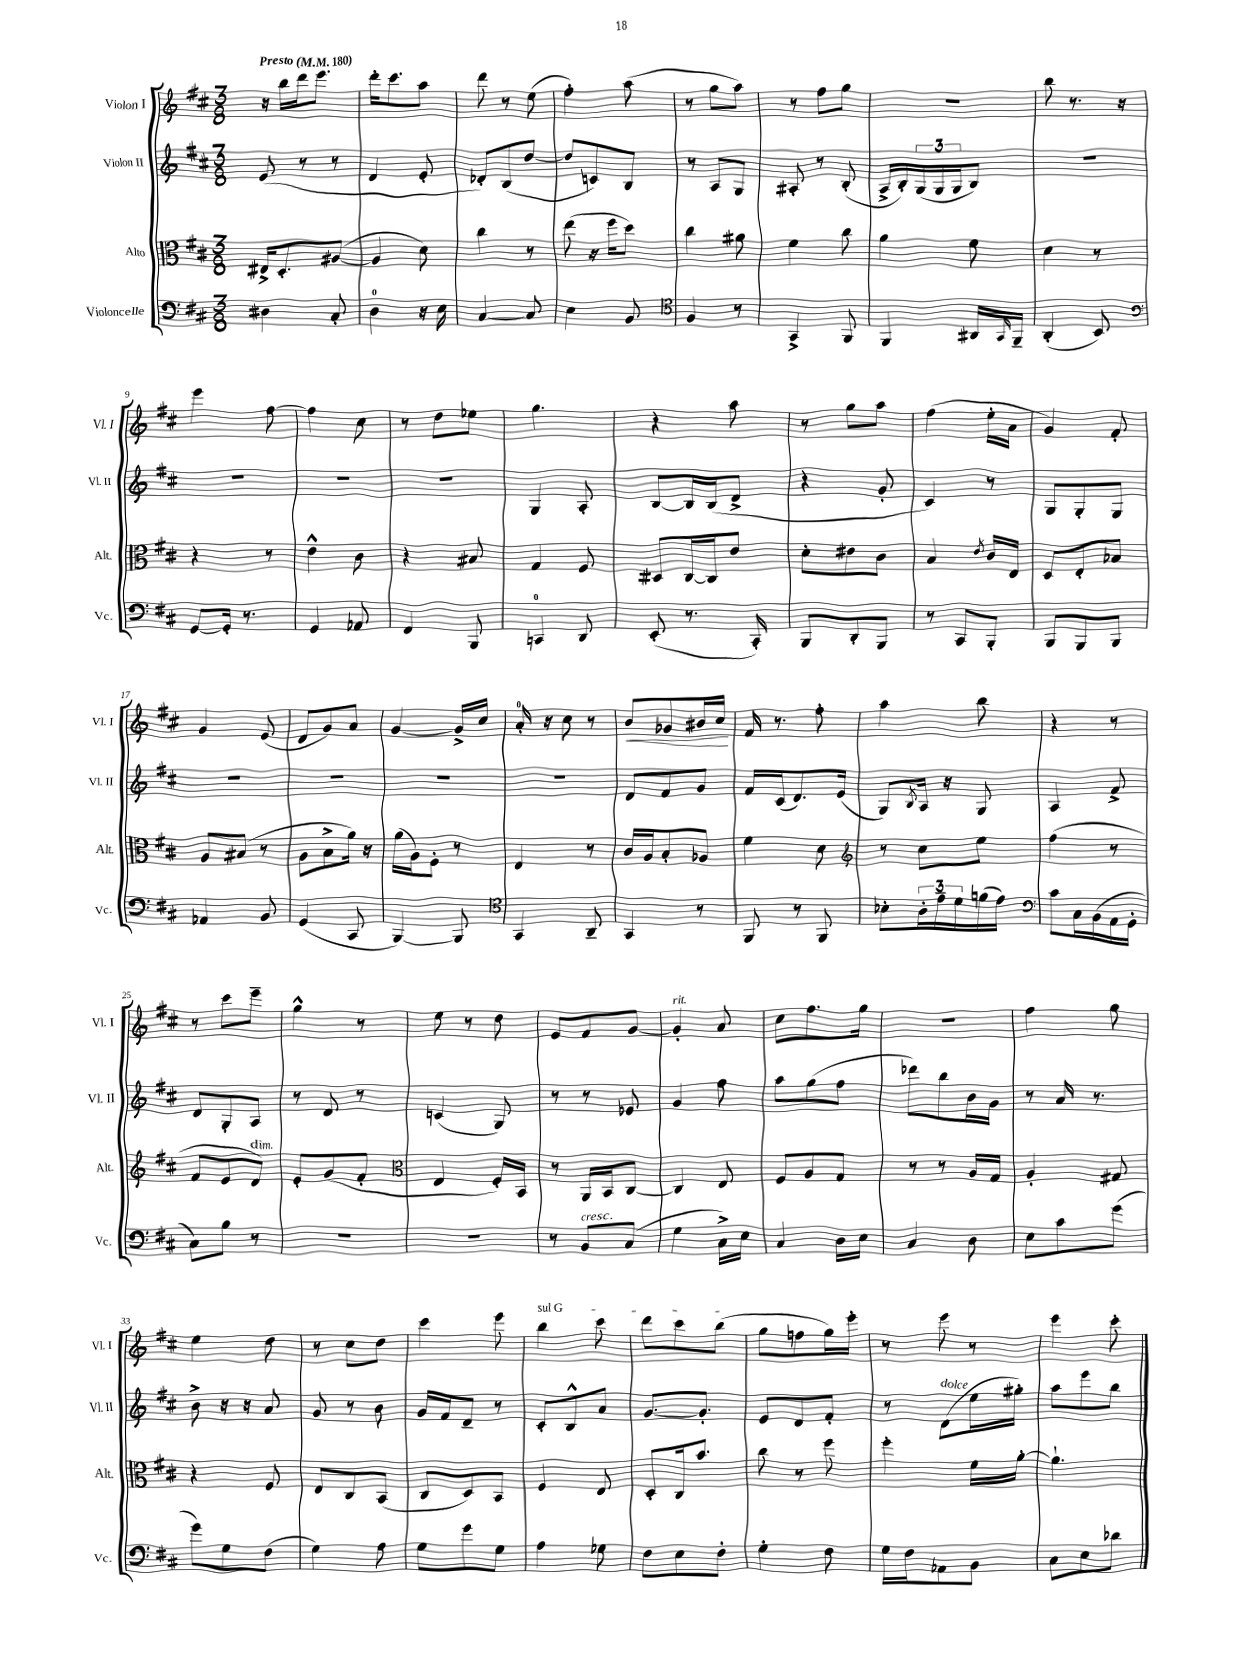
<<
\new StaffGroup <<
\new Staff = "s0" \with { instrumentName = "Violon I" shortInstrumentName = "Vl. I" } {
    \clef treble \key d \major \numericTimeSignature \time 3/8 \tempo "Presto" 4 = 180
    r16 b''16 d'''16 e'''8. |
    d'''16-. cis'''8. a''8 |
    d'''8 r8 e''8( |
    fis''4-.) a''8( |
    r8 g''8 a''8) |
    r8 fis''8 g''8 |
    R4. |
    b''8 r8. r16 |
    e'''4 fis''8~ |
    fis''4 cis''8 |
    r8 d''8 ees''8 |
    g''4. |
    r4 a''8 |
    r8 g''8 a''8 |
    fis''4( e''16-. a'16 |
    g'4) fis'8-. |
    g'4 e'8( |
    d'8 g'8) a'8 |
    g'4~ g'16-> cis''16 |
    a'16-0-. r16 cis''8 r8 |
    b'8\< ges'8 bis'16 cis''16\! |
    fis'16 r8. fis''8-. |
    a''4 b''8 |
    r4 r8 |
    r8 cis'''8 e'''8-- |
    g''4-^ r8 |
    e''8 r8 d''8 |
    e'8 fis'8 g'8~ |
    g'4-.^\markup { \italic "rit." } a'8 |
    cis''8 fis''8. g''16 |
    R4. |
    fis''4 g''8 |
    e''4 d''8 |
    r8 cis''8 d''8 |
    cis'''4 e'''8 |
    \once \override TextSpanner.bound-details.left.text = \markup { \italic "sul G" } b''4\startTextSpan cis'''8 |
    d'''8 cis'''8 b''8\stopTextSpan( |
    g''8 f''8 g''16) e'''16-. |
    r8 e'''8 r8 |
    e'''4 cis'''8-. \bar "|." |
}
\new Staff = "s1" \with { instrumentName = "Violon II" shortInstrumentName = "Vl. II" } {
    \clef treble \key d \major \numericTimeSignature \time 3/8
    e'8( r8 r8 |
    d'4 e'8-. |
    des'8-.) b8( d''8~ |
    d''8 c'8) b8 |
    r8 a8 g8 |
    ais8-. r8 b8-.( |
    a16-> b16-.) \tuplet 3/2 { g16( g16 g16 } b8) |
    R4. |
    R4. |
    R4. |
    R4. |
    g4 a8-. |
    b8~ b16 b16( d'8-> |
    r4 g'8-. |
    cis'4) r8 |
    g8 g8-. g8 |
    R4. |
    R4. |
    R4. |
    R4. |
    d'8 fis'8 g'8 |
    fis'16 cis'16( d'8.) e'16( |
    g8) \acciaccatura { b8 } a16 r16 g8 |
    a4 fis'8-> |
    d'8 g8-. a8 |
    r8 d'8 r8 |
    c'4( g8) |
    r8 r8 ees'8 |
    g'4 fis''8 |
    a''8 g''8( fis''8 |
    des'''8) b''8 b'16 g'16 |
    r8 a'16 r8. |
    b'8-> r16 r16 a'8 |
    g'8 r8 b'8 |
    g'16 fis'16 d'8-- r8 |
    cis'8-. b8-^ a'8 |
    g'8.~ g'8.-. |
    e'8 d'8 fis'8-. |
    r8 d'8^\markup { \italic "dolce" }( e''16 gis''16-.) |
    a''8 e'''8 b''8 \bar "|." |
}
\new Staff = "s2" \with { instrumentName = "Alto" shortInstrumentName = "Alt." } {
    \clef alto \key d \major \numericTimeSignature \time 3/8
    eis16-> d8.-. ais8~( |
    ais4 d'8) |
    cis''4 r8 |
    e''8( r16 fis''16 d''8) |
    cis''4 ais'8 |
    fis'4 cis''8 |
    a'4 fis'8 |
    d'4 r8 |
    r4 r8 |
    e'4-^ cis'8 |
    r4 bis8 |
    g4 fis8 |
    dis8 cis16~ cis16 e'8 |
    d'8-. eis'8 cis'8 |
    b4 \acciaccatura { e'8 } cis'16 e16 |
    d8 e8-. bes8 |
    a8 bis8( r8 |
    a8 b8-> a'16) r16 |
    a'16( a16) fis8-. r8 |
    e4 r8 |
    cis'16 a16 b8-. aes8 |
    fis'4 d'8 |
    \clef treble r8 cis''8 e''8 |
    fis''4( r8 |
    fis'8 e'8 d'8^\markup { \italic "dim." }) |
    e'8-. g'8( fis'8-. |
    \clef alto e4 fis16-.) b,16 |
    r8 a,16 b,16 cis8~ |
    cis4 e8 |
    fis8 a8 g8 |
    r8 r8 a16 g16 |
    a4-. gis8 |
    r4 fis8 |
    e8 cis8 b,8( |
    cis8 d8) b,8 |
    fis4 e8 |
    d8-. cis16 b'8. |
    cis''8 r8 fis''8 |
    fis''4-. fis'16 a'16~-. |
    a'4.-! \bar "|." |
}
\new Staff = "s3" \with { instrumentName = "Violoncelle" shortInstrumentName = "Vc." } {
    \clef bass \key d \major \numericTimeSignature \time 3/8
    dis4 cis8-. |
    d4-0 r16 e16 |
    cis4~ cis8 |
    e4 b,8 |
    \clef tenor fis4 r8 |
    g,4-> fis,8 |
    fis,4 ais,16 \grace { g,16 } fis,16-- |
    a,4-.( b,8) |
    \clef bass g,8~ g,16-. r8. |
    g,4 aes,8 |
    fis,4 b,,8 |
    c,4-0 d,8 |
    e,8-.( r8. cis,16-.) |
    b,,8 d,8-. b,,8 |
    r8 cis,8 b,,8-. |
    b,,8 b,,8 b,,8 |
    aes,4 b,8 |
    g,4( cis,8 |
    b,,4~) b,,8 |
    \clef tenor g,4 a,8-- |
    g,4 r8 |
    fis,8 r8 fis,8 |
    bes8-. \tuplet 3/2 { a16-. e'16-- d'16 } f'16( e'16) |
    \clef bass cis'8 cis16 b,16( a,16 g,16-. |
    cis8) b8 r8 |
    R4. |
    R4. |
    r8 b,8^\markup { \italic "cresc." } cis8( |
    g4 cis16->) e16 |
    cis4 d16 e16 |
    cis4 d8 |
    e8 cis'8 g'8( |
    g'8) g8 fis8( |
    g4) a8 |
    g8 g'8 g8 |
    a4 ges8 |
    fis8 e8 fis8-. |
    g4-. fis8 |
    g16 fis16 aes,8 b,8 |
    cis8 e8 des'8 \bar "|." |
}
>>
>>
